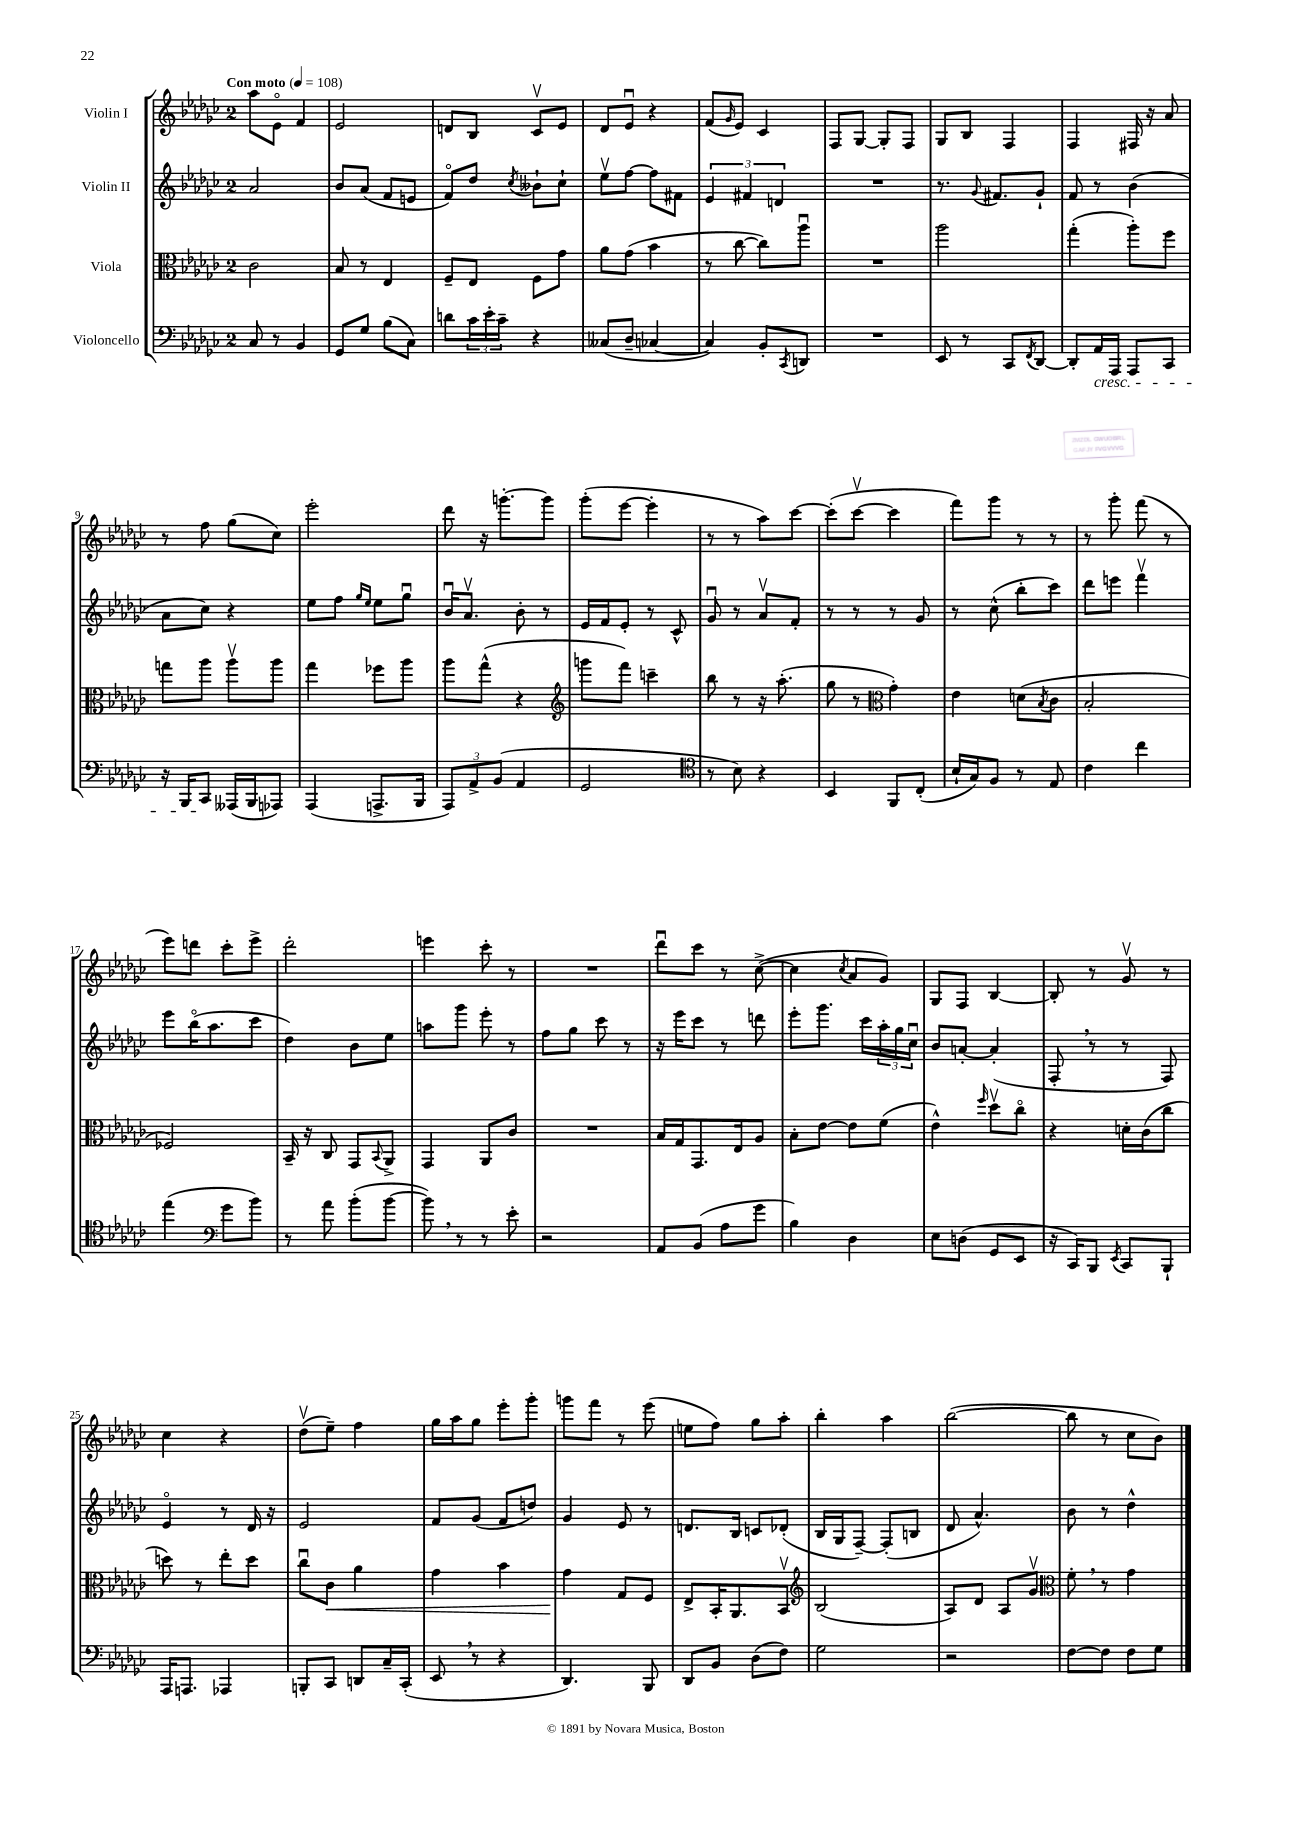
<<
\new StaffGroup <<
\new Staff = "s0" \with { instrumentName = "Violin I" } {
    \clef treble \key ges \major \once \override Staff.TimeSignature.style = #'single-digit \time 2/4 \tempo "Con moto" 4 = 108
    aes''8 ees'8\flageolet f'4 |
    ees'2 |
    d'8 bes8 ces'8\upbow ees'8 |
    des'8 ees'8\downbow r4 |
    f'8( \grace { ges'16 } ees'8) ces'4 |
    f8 ges8~ ges8-. f8 |
    ges8 bes8 f4 |
    f4 fis16 r16 aes'8 |
    r8 f''8 ges''8( ces''8) |
    ees'''2-. |
    des'''8 r16 g'''8.~-. g'''8 |
    ges'''8-.( ees'''8~ ees'''4-. |
    r8 r8 aes''8) ces'''8~ |
    ces'''8-.( ces'''8~\upbow ces'''4 |
    f'''8) ges'''8 r8 r8 |
    r8 ges'''8-. f'''8( r8 |
    ees'''8) d'''8 ces'''8-. ees'''8-> |
    des'''2-. |
    e'''4 ces'''8-. r8 |
    R2 |
    des'''8\downbow ces'''8 r8 ces''8~->( |
    ces''4 \acciaccatura { ces''8 } aes'8 ges'8) |
    ges8 f8 bes4~ |
    bes8-. r8 ges'8\upbow r8 |
    ces''4 r4 |
    des''8\upbow( ees''8--) f''4 |
    ges''16 aes''16 ges''8 ees'''8-. ges'''8-. |
    g'''8 f'''8 r8 ees'''8( |
    e''8 f''8) ges''8 aes''8-. |
    bes''4-. aes''4 |
    bes''2~( |
    bes''8 r8 ces''8 bes'8) \bar "|." |
}
\new Staff = "s1" \with { instrumentName = "Violin II" } {
    \clef treble \key ges \major \once \override Staff.TimeSignature.style = #'single-digit \time 2/4
    aes'2 |
    bes'8 aes'8( f'8 e'8 |
    f'8\flageolet) des''8 \acciaccatura { ces''8 } beses'8-! ces''8-! |
    ees''8\upbow f''8~ f''8 fis'8 |
    \tuplet 3/2 { ees'4 fis'4 d'4 } |
    R2 |
    r8. \appoggiatura { ges'8 } fis'8. ges'8-! |
    f'8 r8 bes'4( |
    aes'8 ces''8) r4 |
    ees''8 f''8 \grace { ges''16 ees''16 } ees''8 ges''8\downbow |
    bes'16\downbow aes'8.\upbow bes'8-. r8 |
    ees'16 f'16 ees'8-. r8 ces'8-^ |
    ges'8\downbow r8 aes'8\upbow f'8-. |
    r8 r8 r8 ges'8 |
    r8 ces''8-^( bes''8-. ces'''8) |
    des'''8 e'''8 f'''4\upbow |
    ees'''8 bes''16\flageolet( aes''8. ces'''8 |
    des''4) bes'8 ees''8 |
    a''8 ges'''8 ees'''8-. r8 |
    f''8 ges''8 ces'''8 r8 |
    r16 ees'''16 ces'''8 r8 d'''8 |
    ees'''8-. ges'''8. ces'''16 \tuplet 3/2 { aes''16-. ges''16 ces''16\downbow } |
    bes'8 a'8~-. a'4-.( |
    f8-. \breathe r8 r8 f8) |
    ees'4\flageolet r8 des'16 r16 |
    ees'2 |
    f'8 ges'8( f'8 d''8) |
    ges'4 ees'8 r8 |
    d'8. bes16 c'8 des'8-.( |
    bes16 ges16 f8~--) f8-.( b8 |
    des'8 aes'4.-^) |
    bes'8 r8 des''4-^ \bar "|." |
}
\new Staff = "s2" \with { instrumentName = "Viola" } {
    \clef alto \key ges \major \once \override Staff.TimeSignature.style = #'single-digit \time 2/4
    ces'2 |
    bes8 r8 ees4 |
    f8-- ees8 f8 ges'8 |
    aes'8 ges'8( bes'4 |
    r8 ces''8~ ces''8) aes''8\downbow |
    R2 |
    aes''2 |
    ges''4-.( aes''8-.) f''8 |
    g''8 aes''8 aes''8\upbow aes''8 |
    ges''4 fes''8 aes''8 |
    aes''8 ges''8-^( r4 |
    \clef treble g'''8 f'''8) c'''4-- |
    bes''8 r8 r16 aes''8.-.( |
    ges''8 r8 \clef alto ges'4-.) |
    ees'4 d'8( \acciaccatura { bes8 } ces'8 |
    bes2-. |
    fes2) |
    bes,16-- r16 ces8 ges,8 \appoggiatura { bes,8 } aes,8-> |
    ges,4 aes,8 ces'8 |
    R2 |
    bes16 ges16 ges,8. ees16 aes8 |
    bes8-. ees'8~ ees'8 f'8( |
    ees'4-^) \grace { f''16 } des''8\upbow ces''8\flageolet |
    r4 d'16-. ces'16( ces''8 |
    d''8) r8 ees''8-. d''8 |
    ces''8\downbow ces'8\< aes'4 |
    ges'4 bes'4 |
    ges'4\! ges8 f8 |
    ees8-> bes,16-. aes,8. bes,8\upbow |
    \clef treble bes2( |
    aes8) des'8 aes8 ges'8\upbow |
    \clef alto f'8-. \breathe r8 ges'4 \bar "|." |
}
\new Staff = "s3" \with { instrumentName = "Violoncello" } {
    \clef bass \key ges \major \once \override Staff.TimeSignature.style = #'single-digit \time 2/4
    ces8 r8 bes,4 |
    ges,8 ges8 bes8( ces8) |
    d'8 \tuplet 3/2 { ces'16 ees'16-. ces'16-- } r4 |
    ceses8( des8-- ces4~ |
    ces4) bes,8-. \acciaccatura { ces,8 } d,8 |
    R2 |
    ees,8 r8 ces,8 \acciaccatura { f,8 } des,8~ |
    des,8-. aes,16\cresc aes,,16 aes,,8 ces,8 |
    r16 bes,,16 ces,8\! aeses,,16( bes,,16 aes,,8) |
    aes,,4( a,,8.-> bes,,16 |
    \tuplet 3/2 { aes,,8) aes,8-> bes,8( } aes,4 |
    ges,2 |
    \clef tenor r8 bes8) r4 |
    bes,4 f,8 ces8-.( |
    bes16-! ges16) f8 r8 ees8 |
    ces'4 ces''4 |
    ees''4( \clef bass ges'8 bes'8) |
    r8 aes'8 bes'8-.( bes'8~ |
    bes'8) \breathe r8 r8 ees'8-. |
    r2 |
    aes,8 bes,8( aes8 ges'8 |
    bes4) des4 |
    ees8 d8( ges,8 ees,8 |
    r16 ces,16) bes,,8 \acciaccatura { ees,8 } ces,8 bes,,8-! |
    aes,,16 a,,8. aes,,4 |
    b,,8-. ces,8 d,8 ces16-- ces,16-.( |
    ees,8 \breathe r8 r4 |
    des,4.) bes,,8 |
    des,8 bes,8 des8( f8) |
    ges2 |
    r2 |
    f8~ f8 f8 ges8 \bar "|." |
}
>>
>>
